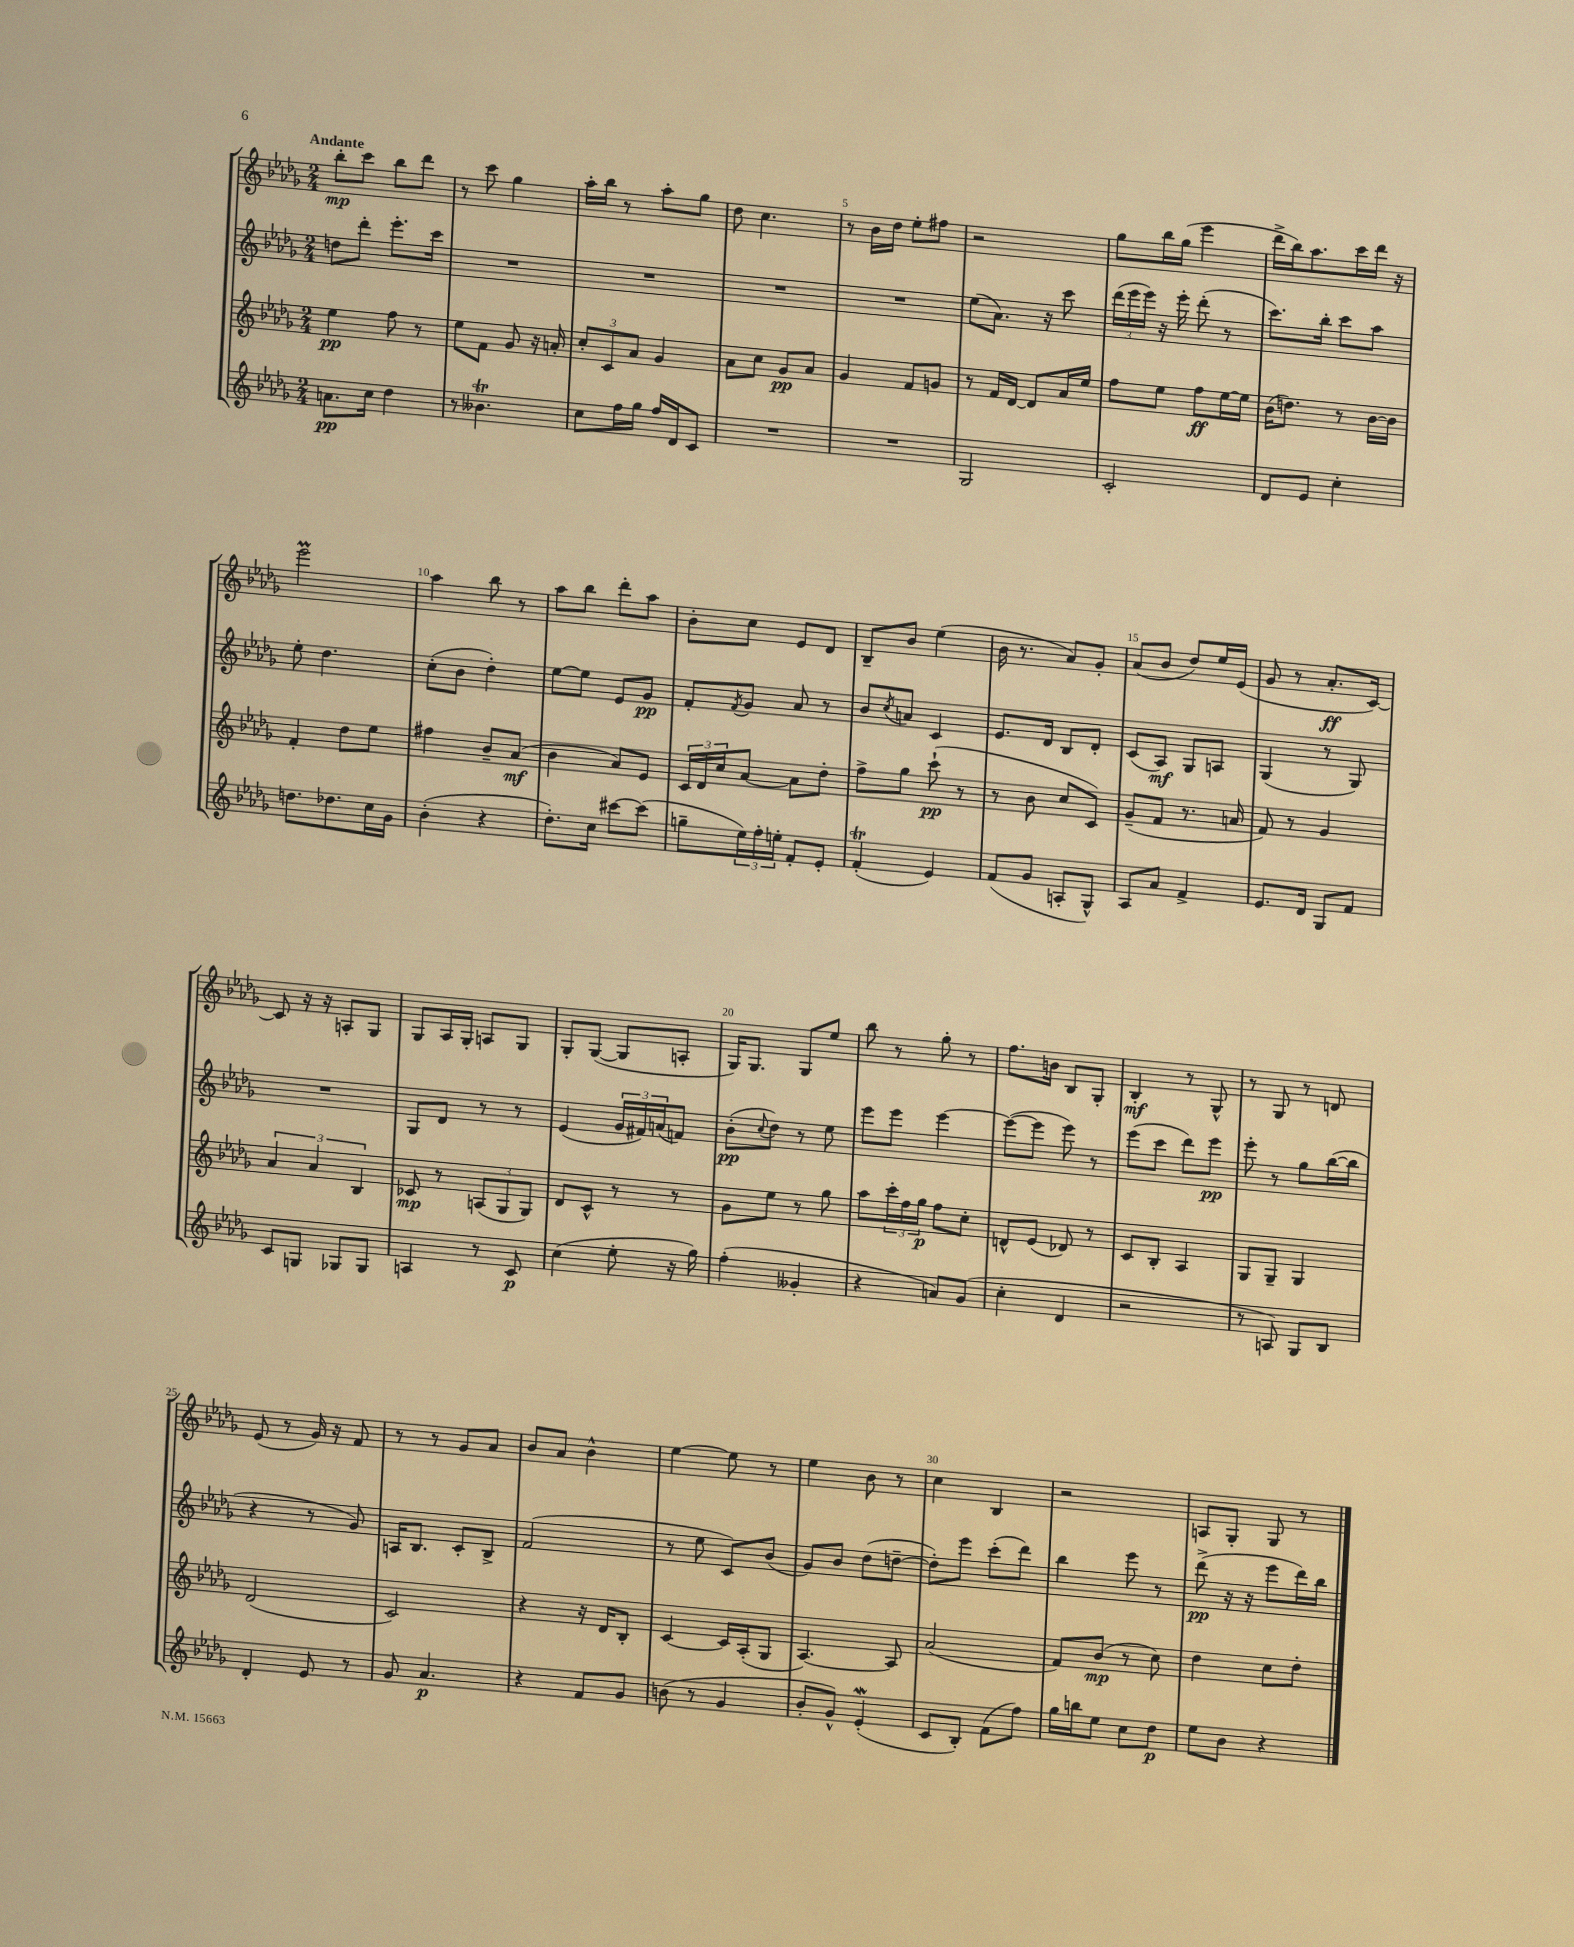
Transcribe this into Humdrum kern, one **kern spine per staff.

**kern	**dynam	**kern	**dynam	**kern	**dynam	**kern	**dynam
*part4	*part4	*part3	*part3	*part2	*part2	*part1	*part1
*staff4	*staff4	*staff3	*staff3	*staff2	*staff2	*staff1	*staff1
*clefG2	*	*clefG2	*	*clefG2	*	*clefG2	*
*k[b-e-a-d-g-]	*	*k[b-e-a-d-g-]	*	*k[b-e-a-d-g-]	*	*k[b-e-a-d-g-]	*
*M2/4	*	*M2/4	*	*M2/4	*	*M2/4	*
=1	=1	=1	=1	=1	=1	=1	=1
!	!	!	!	!	!	!LO:TX:a:B:t=Andante	!
8.an\L	pp	4ee-\	pp	8ddn\L	.	8bb-'\L	mp
.	.	.	.	8ddd-'\J	.	8ccc\J	.
16cc\Jk	.	.	.	.	.	.	.
4dd-\	.	8ff\	.	8.eee-'\L	.	8bb-\L	.
.	.	8r	.	.	.	8ddd-\J	.
.	.	.	.	16ccc\Jk	.	.	.
=2	=2	=2	=2	=2	=2	=2	=2
8r	.	8ee-\L	.	2r	.	8r	.
4.b--XT\	.	8f\J	.	.	.	8ccc\	.
.	.	8g-/	.	.	.	4gg-\	.
.	.	16r	.	.	.	.	.
.	.	16an'/	.	.	.	.	.
=3	=3	=3	=3	=3	=3	=3	=3
8cc\L	.	12cc'/L	.	2r	.	16aa-'\LL	.
.	.	.	.	.	.	16bb-\JJ	.
.	.	12c/	.	.	.	.	.
16ff\L	.	.	.	.	.	8r	.
.	.	12a-/J	.	.	.	.	.
16gg-\JJ	.	.	.	.	.	.	.
16ff/LL	.	4g-/	.	.	.	8aa-'\L	.
16d-/J	.	.	.	.	.	.	.
8c/J	.	.	.	.	.	8gg-\J	.
=4	=4	=4	=4	=4	=4	=4	=4
2r	.	8a-\L	.	2r	.	8dd-\	.
.	.	8cc\J	.	.	.	4.cc\	.
.	.	8g-/L	pp	.	.	.	.
.	.	8a-/J	.	.	.	.	.
=5	=5	=5	=5	=5	=5	=5	=5
2r	.	4g-/	.	2r	.	8r	.
.	.	.	.	.	.	16b-\LL	.
.	.	.	.	.	.	16dd-\JJ	.
.	.	8f/L	.	.	.	8ee-'\L	.
.	.	8gn/J	.	.	.	8ff#X\J	.
=6	=6	=6	=6	=6	=6	=6	=6
2G-/	.	8r	.	(8ee-\L	.	2r	.
.	.	16f/LL	.	8.a-\J)	.	.	.
.	.	[16d-/JJ	.	.	.	.	.
.	.	8d-/L]	.	.	.	.	.
.	.	.	.	16r	.	.	.
.	.	16a-/L	.	8ccc\	.	.	.
.	.	16ee-/JJ	.	.	.	.	.
=7	=7	=7	=7	=7	=7	=7	=7
2c'/	.	8ff\L	.	(24ddd-\LL	.	8gg-\L	.
.	.	.	.	24eee-\	.	.	.
.	.	.	.	24eee-\JJ)	.	.	.
.	.	8ee-\J	.	16r	.	16bb-\L	.
.	.	.	.	16eee-'\	.	(16gg-\JJ	.
.	.	8ff\L	ff	(8ddd-'\	.	4eee-\	.
.	.	[16ee-\L	.	8r	.	.	.
.	.	16ee-\JJ]	.	.	.	.	.
=8	=8	=8	=8	=8	=8	=8	=8
8d-/L	.	(16b-\KL	.	8.ccc\L)	.	16ddd-^\LL	.
.	.	8.ddn\J)	.	.	.	16bb-\J)	.
8e-/J	.	.	.	.	.	8.aa-\	.
.	.	.	.	16bb-'\Jk	.	.	.
4cc'\	.	8r	.	8ccc\L	.	.	.
.	.	.	.	.	.	16ccc\L	.
.	.	[16b-\LL	.	8aa-\J	.	16ddd-\JJ	.
.	.	16b-\JJ]	.	.	.	16r	.
!!LO:LB:g=z
=9	=9	=9	=9	=9	=9	=9	=9
8.ddn\L	.	4f'/	.	8ee-'\	.	2eee-M\	.
.	.	.	.	4.dd-\	.	.	.
8.dd-X\	.	.	.	.	.	.	.
.	.	8dd-\L	.	.	.	.	.
16cc\L	.	8ee-\J	.	.	.	.	.
16g-\JJ	.	.	.	.	.	.	.
=10	=10	=10	=10	=10	=10	=10	=10
(4b-'\	.	4ff#X\	.	(8cc'\L	.	4aa-\	.
.	.	.	.	8b-\J	.	.	.
4r	.	8b-~/L	.	4dd-'\)	.	8bb-\	.
.	.	(8a-/J	mf	.	.	8r	.
=11	=11	=11	=11	=11	=11	=11	=11
8.dd-'\L)	.	4b-\	.	[8ee-\L	.	8aa-\L	.
.	.	.	.	8ee-\J]	.	8bb-\J	.
16cc\Jk	.	.	.	.	.	.	.
[8ccc#X\L	.	8a-/L)	.	8e-/L	.	8ddd-'\L	.
(8ccc#\J]	.	8e-/J	.	8g-/J	pp	8aa-\J	.
=12	=12	=12	=12	=12	=12	=12	=12
8ggn~\L	.	24c/LL	.	8f'/L	.	8b-'\L	.
.	.	24d-/	.	.	.	.	.
.	.	24cc/J	.	.	.	.	.
.	.	.	.	8qf/	.	.	.
24ee-\L)	.	[8a-/J	.	8g-/J	.	8cc\J	.
24ff'\	.	.	.	.	.	.	.
24een'\JJ	.	.	.	.	.	.	.
8f'/L	.	8a-\L]	.	8a-/	.	8e-/L	.
8e-'/J	.	8dd-'\J	.	8r	.	8d-/J	.
=13	=13	=13	=13	=13	=13	=13	=13
(4ft'/	.	8ff^\L	.	8b-/L	.	8B-~/L	.
.	.	.	.	8qcc/	.	.	.
.	.	8gg-\J	.	8an/J	.	8b-/J	.
4e-/)	.	(8ccc`\	pp	4c/	.	(4ee-\	.
.	.	8r	.	.	.	.	.
=14	=14	=14	=14	=14	=14	=14	=14
(8f/L	.	8r	.	8.e-/L	.	16b-\	.
.	.	.	.	.	.	8.r	.
8g-/J	.	8b-\	.	.	.	.	.
.	.	.	.	16d-/Jk	.	.	.
8An'/L	.	8cc/L	.	8B-/L	.	8a-/L)	.
8G-^^/J)	.	8c/J)	.	8d-'/J	.	8g-'/J	.
=15	=15	=15	=15	=15	=15	=15	=15
8A-/L	.	(8g-~/L	.	(8c/L	.	(8a-/L	.
8a-/J	.	8f/J	.	8A-/J)	mf	8b-/J	.
4f^/	.	8.r	.	8G-/L	.	8dd-/L)	.
.	.	.	.	8An/J	.	16ee-/L	.
.	.	16an/	.	.	.	(16e-/JJ	.
=16	=16	=16	=16	=16	=16	=16	=16
8.e-/L	.	8f/)	.	(4G-/	.	8g-/	.
.	.	8r	.	.	.	8r	.
16d-/Jk	.	.	.	.	.	.	.
8G-/L	.	4g-/	.	8r	.	8.a-'/L	ff
8f/J	.	.	.	8G-/)	.	.	.
.	.	.	.	.	.	[16c/Jk)	.
!!LO:LB:g=z
=17	=17	=17	=17	=17	=17	=17	=17
8c/L	.	6a-/	.	2r	.	8c/]	.
8Gn/J	.	.	.	.	.	16r	.
.	.	6a-/	.	.	.	.	.
.	.	.	.	.	.	16r	.
8G-X/L	.	.	.	.	.	8An'/L	.
.	.	6B-/	.	.	.	.	.
8G-/J	.	.	.	.	.	8G-/J	.
=18	=18	=18	=18	=18	=18	=18	=18
4An/	.	8c-X/	mp	8G-/L	.	8G-/L	.
.	.	8r	.	8d-/J	.	16A-/L	.
.	.	.	.	.	.	16G-'/JJ	.
8r	.	(12An/L	.	8r	.	8An/L	.
.	.	12G-/	.	.	.	.	.
8c/	p	.	.	8r	.	8G-/J	.
.	.	12G-/J)	.	.	.	.	.
=19	=19	=19	=19	=19	=19	=19	=19
(4cc\	.	8d-/L	.	(4e-/	.	8G-'/L	.
.	.	8c^^/J	.	.	.	([8G-/J	.
8ee-'\	.	8r	.	24g-/LL	.	8G-/L]	.
.	.	.	.	24f#X/)	.	.	.
.	.	.	.	(24an/J	.	.	.
16r	.	8r	.	8fn/J)	.	8An'/J	.
16gg-\)	.	.	.	.	.	.	.
=20	=20	=20	=20	=20	=20	=20	=20
(4ff'\	.	8g-\L	.	(8b-'\L	pp	16G-/KL)	.
.	.	.	.	.	.	8.G-/J	.
.	.	.	.	8qqcc/	.	.	.
.	.	8ee-\J	.	8dd-\J)	.	.	.
4g--X'/	.	8r	.	8r	.	8G-/L	.
.	.	8gg-\	.	8ee-\	.	8ee-/J	.
=21	=21	=21	=21	=21	=21	=21	=21
4r	.	8aa-\L	.	8eee-\L	.	8bb-\	.
.	.	24ccc'\L	.	8eee-\J	.	8r	.
.	.	24ff\	.	.	.	.	.
.	.	24gg-\JJ	p	.	.	.	.
8an/L)	.	8ff\L	.	[4eee-\	.	8gg-'\	.
(8g-/J	.	8cc'\J	.	.	.	8r	.
=22	=22	=22	=22	=22	=22	=22	=22
4cc'\	.	8dn^^/L	.	(8eee-\L_	.	8.ff\L	.
.	.	(8e-/J	.	8eee-\J]	.	.	.
.	.	.	.	.	.	16bn\Jk	.
4d-/	.	8d-X/)	.	8eee-\)	.	8B-/L	.
.	.	8r	.	8r	.	8G-'/J	.
=23	=23	=23	=23	=23	=23	=23	=23
2r	.	8c/L	.	(8eee-\L	.	4B-'/	mf
.	.	8B-'/J	.	8ccc\J	.	.	.
.	.	4A-/	.	8ddd-\L)	.	8r	.
.	.	.	.	8eee-\J	pp	8G-^^/	.
=24	=24	=24	=24	=24	=24	=24	=24
8r	.	8G-/L	.	8eee-'\	.	8r	.
8An/)	.	8G-~/J	.	8r	.	8G-/	.
8G-/L	.	4G-/	.	8gg-\L	.	8r	.
8B-/J	.	.	.	([16bb-\L	.	8dn/	.
.	.	.	.	16bb-\JJ]	.	.	.
!!LO:LB:g=z
=25	=25	=25	=25	=25	=25	=25	=25
4d-'/	.	(2d-/	.	4r	.	(8e-/	.
.	.	.	.	.	.	8r	.
8e-/	.	.	.	8r	.	16g-/)	.
.	.	.	.	.	.	16r	.
8r	.	.	.	8g-/)	.	8f/	.
=26	=26	=26	=26	=26	=26	=26	=26
8g-/	.	2c/)	.	16An/KL	.	8r	.
.	.	.	.	8.B-/J	.	.	.
4.a-/	p	.	.	.	.	8r	.
.	.	.	.	8c'/L	.	8g-/L	.
.	.	.	.	8B-^/J	.	8a-/J	.
=27	=27	=27	=27	=27	=27	=27	=27
4r	.	4r	.	(2f/	.	8b-/L	.
.	.	.	.	.	.	8a-/J	.
8f/L	.	16r	.	.	.	4b-^^\	.
.	.	16d-/KL	.	.	.	.	.
8g-/J	.	8B-'/J	.	.	.	.	.
=28	=28	=28	=28	=28	=28	=28	=28
(8bn\	.	[4c/	.	8r	.	[4ee-\	.
8r	.	.	.	8ee-\	.	.	.
4g-/	.	16c/LL]	.	8c/L)	.	8ee-\]	.
.	.	(16A-'/J	.	.	.	.	.
.	.	8G-/J	.	(8b-/J	.	8r	.
=29	=29	=29	=29	=29	=29	=29	=29
8b-'/L	.	[4.A-/)	.	8g-/L)	.	4ee-\	.
8g-^^/J)	.	.	.	8b-/J	.	.	.
(4e-W'/	.	.	.	(8dd-\L	.	8b-\	.
.	.	8A-/]	.	[8ddn~\J	.	8r	.
=30	=30	=30	=30	=30	=30	=30	=30
8c/L	.	(2a-/	.	8dd'\L])	.	4cc\	.
8B-'/J)	.	.	.	8eee-\J	.	.	.
(8f\L	.	.	.	(8ccc'\L	.	4B-/	.
8ff\J)	.	.	.	8ddd-\J)	.	.	.
=31	=31	=31	=31	=31	=31	=31	=31
16gg-\LL	.	8f/L)	.	4bb-\	.	2r	.
16bbn\J	.	.	.	.	.	.	.
8ee-\J	.	(8b-/J	mp	.	.	.	.
8cc\L	.	8r	.	8eee-\	.	.	.
8dd-\J	p	8cc\)	.	8r	.	.	.
=32	=32	=32	=32	=32	=32	=32	=32
8ee-\L	.	4dd-\	.	(8ddd-^\	pp	8An/L	.
8b-\J	.	.	.	16r	.	8G-'/J	.
.	.	.	.	16r	.	.	.
4r	.	8cc\L	.	8eee-\L	.	8G-/	.
.	.	8dd-'\J	.	16ddd-\L)	.	8r	.
.	.	.	.	16bb-\JJ	.	.	.
==	==	==	==	==	==	==	==
*-	*-	*-	*-	*-	*-	*-	*-
